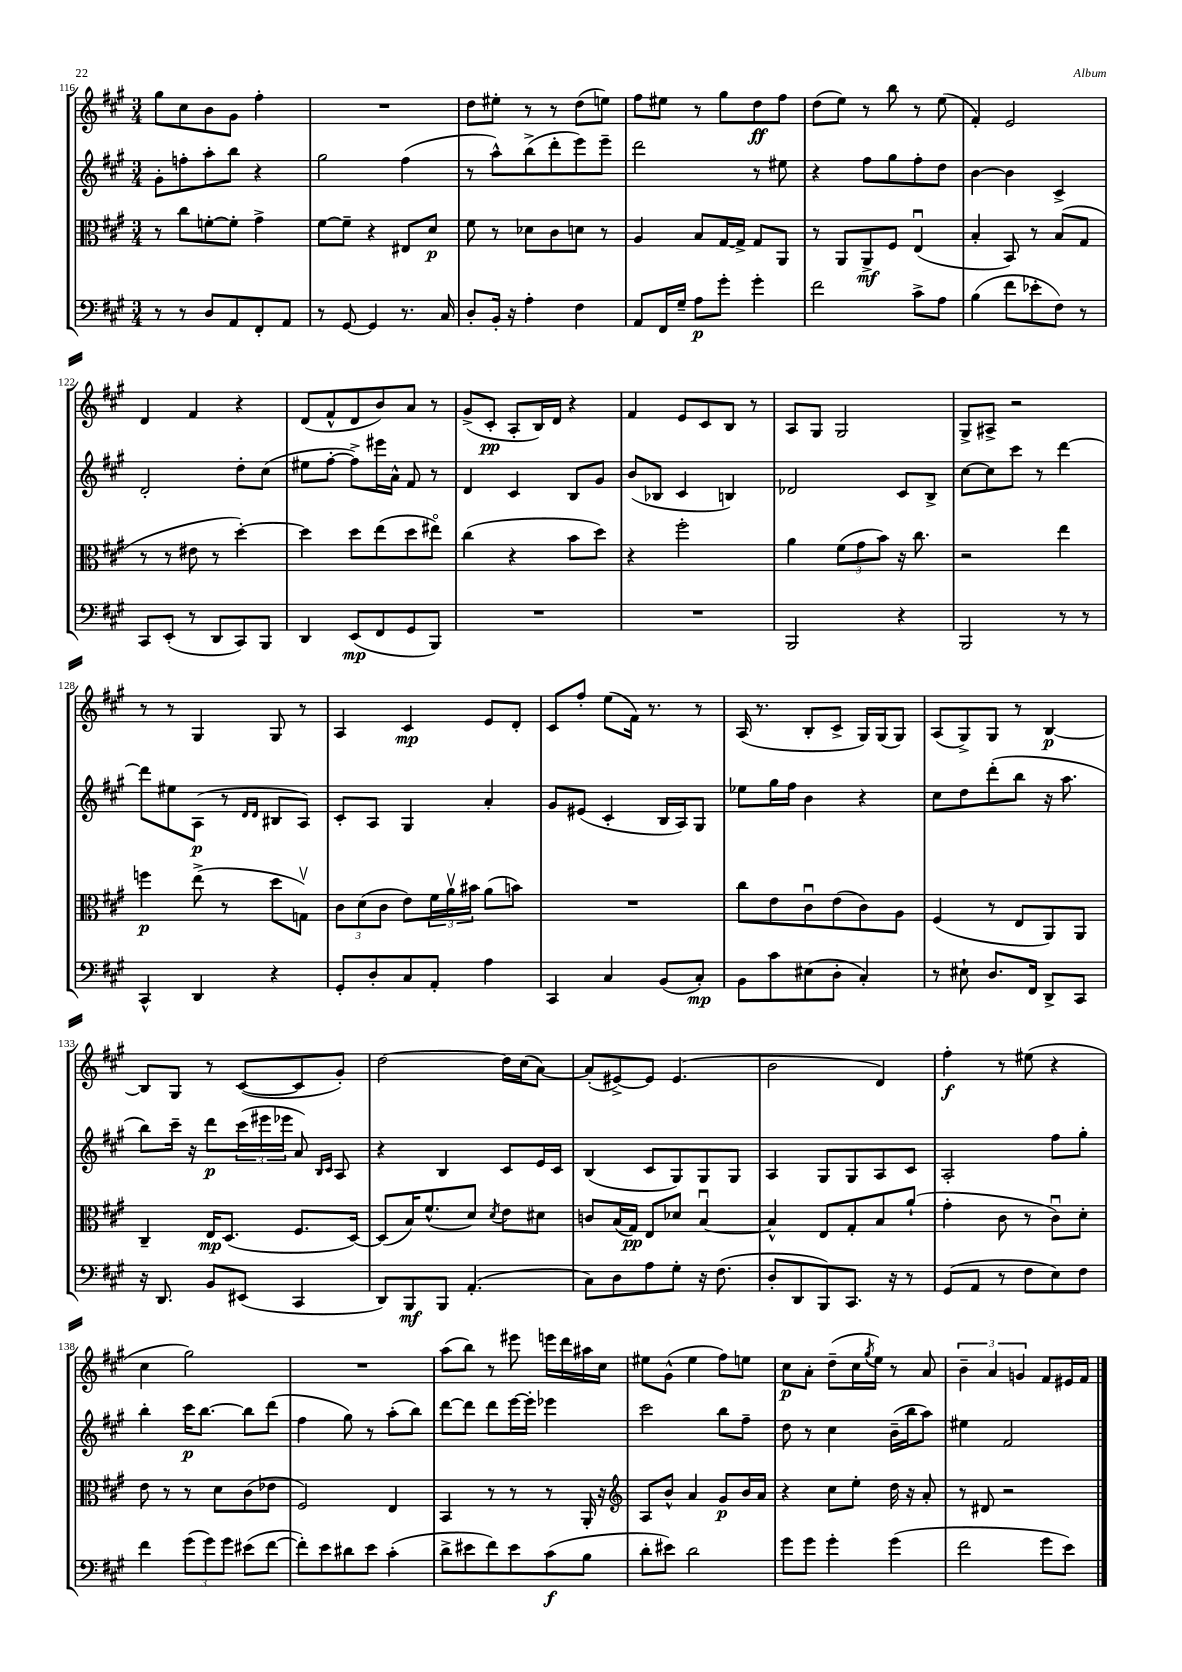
<<
\new StaffGroup <<
\new Staff = "s0" {
    \clef treble \key a \major \numericTimeSignature \time 3/4
    gis''8 cis''8 b'8 gis'8 fis''4-. |
    R2. |
    d''8 eis''8-. r8 r8 d''8( e''8) |
    fis''8 eis''8 r8 gis''8 d''8\ff fis''8 |
    d''8( e''8) r8 b''8 r8 e''8( |
    fis'4-.) e'2 |
    d'4 fis'4 r4 |
    d'8( fis'8-^ d'8 b'8) a'8 r8 |
    gis'8->( cis'8-.\pp a8-. b16) d'16 r4 |
    fis'4 e'8 cis'8 b8 r8 |
    a8 gis8 gis2 |
    gis8-> ais8-> r2 |
    r8 r8 gis4 gis8 r8 |
    a4 cis'4\mp e'8 d'8-. |
    cis'8 fis''8-. e''8( fis'16) r8. r8 |
    a16( r8. b8-. cis'8-> gis16) gis16( gis8) |
    a8( gis8->) gis8 r8 b4~\p |
    b8 gis8 r8 cis'8~( cis'8 gis'8-.) |
    d''2~ d''16 cis''16( a'8~) |
    a'8-.( eis'8~->) eis'8 eis'4.( |
    b'2 d'4) |
    fis''4-.\f r8 eis''8( r4 |
    cis''4 gis''2) |
    R2. |
    a''8( b''8) r8 eis'''8 e'''16 d'''16 ais''16 cis''16 |
    eis''8 gis'8-^( eis''4 fis''8) e''8 |
    cis''8\p a'8-. d''8--( cis''16 \acciaccatura { gis''8 } e''16) r8 a'8 |
    \tuplet 3/2 { b'4-- a'4 g'4 } fis'8 eis'16 fis'16 \bar "|." |
}
\new Staff = "s1" {
    \clef treble \key a \major \numericTimeSignature \time 3/4
    gis'8-. f''8-. a''8-. b''8 r4 |
    gis''2 fis''4( |
    r8 a''8-^) b''8->( d'''8-. e'''8) e'''8-- |
    d'''2 r8 eis''8 |
    r4 fis''8 gis''8 fis''8-. d''8 |
    b'4~ b'4 cis'4-> |
    d'2-. d''8-. cis''8( |
    eis''8 fis''8~-. fis''8->) eis'''16 a'16-^ fis'8 r8 |
    d'4 cis'4 b8 gis'8 |
    b'8( bes8 cis'4 b4) |
    des'2 cis'8 b8-> |
    cis''8~ cis''8 cis'''8 r8 d'''4~ |
    d'''8 eis''8 a8\p( r8 \grace { d'16 d'16 } bis8 a8) |
    cis'8-. a8 gis4 a'4-. |
    gis'8 eis'8( cis'4-. b16 a16) gis8 |
    ees''8 gis''16 fis''16 b'4 r4 |
    cis''8 d''8 d'''8-.( b''8 r16 a''8. |
    b''8) cis'''16-- r16 d'''8\p \tuplet 3/2 { cis'''16( eis'''16 ees'''16 } a'8) \grace { b16 cis'16 } a8 |
    r4 b4 cis'8 e'16 cis'16 |
    b4( cis'8 gis8) gis8 gis8 |
    a4 gis8 gis8 a8 cis'8 |
    a2-. fis''8 gis''8-. |
    b''4-. cis'''16\p b''8.~ b''8 d'''8( |
    fis''4 gis''8) r8 a''8-.( b''8) |
    d'''8~ d'''8 d'''8 e'''16~ e'''16-. ees'''4 |
    cis'''2 b''8 fis''8-- |
    d''8 r8 cis''4 b'16--( b''16 a''8) |
    eis''4 fis'2 \bar "|." |
}
\new Staff = "s2" {
    \clef alto \key a \major \numericTimeSignature \time 3/4
    r8 cis''8 f'8~-. f'8-. gis'4-> |
    fis'8~ fis'8-- r4 eis8 d'8\p |
    fis'8 r8 des'8 cis'8 d'8 r8 |
    a4 b8 gis16~ gis16-> gis8 a,8 |
    r8 a,8 a,8->\mf fis8 e4\downbow( |
    b4-. b,8) r8 b8( gis8 |
    r8 r8 eis'8 r8 d''4~-.) |
    d''4 d''8 e''8( d''8 eis''8\flageolet) |
    cis''4( r4 b'8 d''8) |
    r4 fis''2-. |
    a'4 \tuplet 3/2 { fis'8( gis'8 b'8) } r16 cis''8. |
    r2 e''4 |
    f''4\p e''8->( r8 d''8 g8\upbow) |
    \tuplet 3/2 { cis'8 d'8( cis'8 } e'8) \tuplet 3/2 { fis'16 a'16\upbow bis'16 } a'8( b'8) |
    R2. |
    cis''8 e'8 cis'8\downbow e'8( cis'8) a8 |
    fis4( r8 e8 a,8) a,8 |
    cis4-- e16\mp d8.( fis8. d16~) |
    d8( b16) fis'8.-^( d'8) \acciaccatura { d'8 } e'8 dis'8 |
    c'8 b16( gis16\pp) e8 des'8 b4~\downbow |
    b4-^ e8 gis8-. b8 a'8-!( |
    gis'4-. cis'8 r8 cis'8\downbow) d'8-. |
    e'8 r8 r8 d'8 cis'8( ees'8 |
    fis2) e4 |
    b,4 r8 r8 r8 a,16-. r16 |
    \clef treble a8 b'8-^ a'4 gis'8\p b'16 a'16 |
    r4 cis''8 e''8-. d''16 r16 a'8-. |
    r8 dis'8 r2 \bar "|." |
}
\new Staff = "s3" {
    \clef bass \key a \major \numericTimeSignature \time 3/4
    r8 r8 d8 a,8 fis,8-. a,8 |
    r8 gis,8~ gis,4 r8. cis16 |
    d8-. b,16-. r16 a4-. fis4 |
    a,8 fis,16 gis16-- a8\p gis'8-. gis'4-. |
    fis'2 cis'8-> a8 |
    b4( fis'8 ees'8-. fis8) r8 |
    cis,8 e,8-.( r8 d,8 cis,8) b,,8 |
    d,4 e,8\mp( fis,8 gis,8 b,,8) |
    R2. |
    R2. |
    b,,2 r4 |
    b,,2 r8 r8 |
    cis,4-^ d,4 r4 |
    gis,8-. d8-. cis8 a,8-. a4 |
    cis,4 cis4 b,8( cis8-.\mp) |
    b,8 cis'8 eis8( d8-. cis4-.) |
    r8 eis8-! d8. fis,16 d,8-> cis,8 |
    r16 d,8. b,8 eis,8( cis,4 |
    d,8) b,,8\mf b,,8 a,4.-.( |
    cis8) d8 a8 gis8-. r16 fis8.( |
    d8-. d,8 b,,8) cis,8. r16 r8 |
    gis,8( a,8 r8 fis8 e8) fis8 |
    fis'4 \tuplet 3/2 { gis'8( gis'8) gis'8 } eis'8( fis'8~ |
    fis'8-.) e'8 dis'8 e'8 cis'4-.( |
    d'8-> eis'8 fis'8) eis'8 cis'8\f( b8 |
    d'8-. eis'8) d'2 |
    gis'8 gis'8 gis'4-. gis'4( |
    fis'2 gis'8 e'8) \bar "|." |
}
>>
>>
\layout { \context { \Score currentBarNumber = #116 } }
